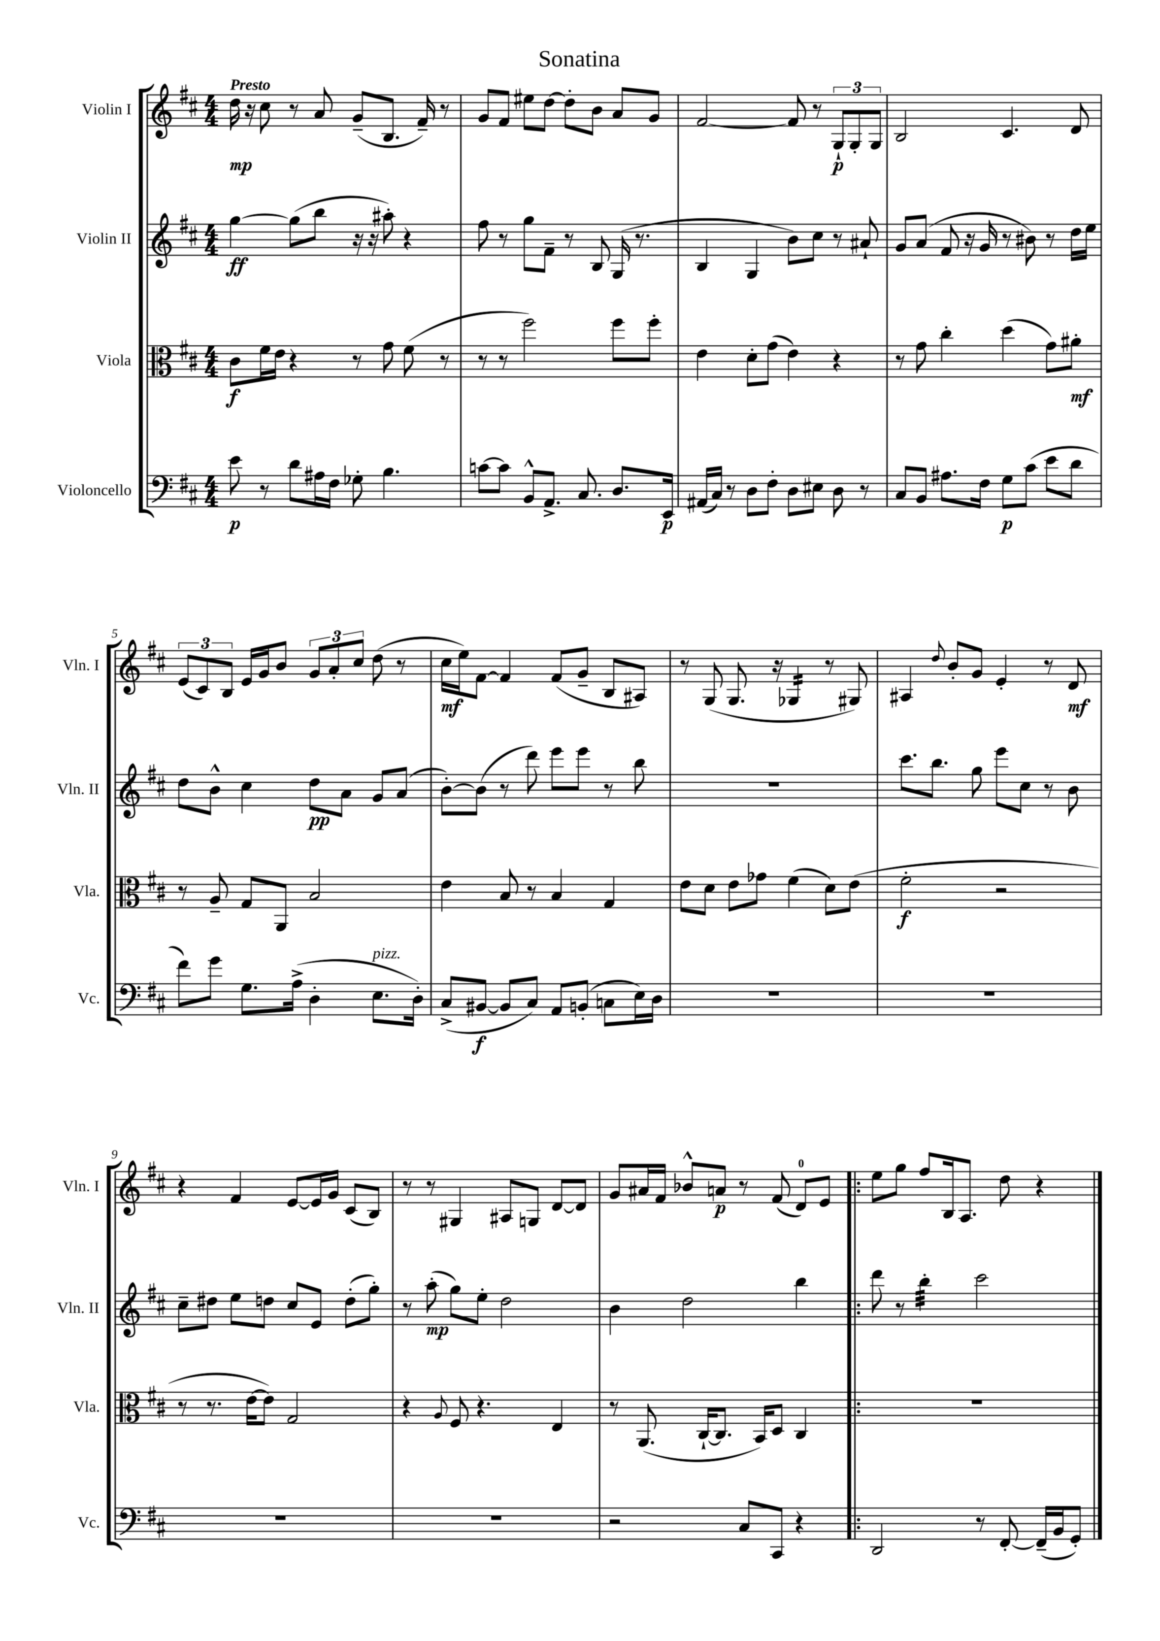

**kern	**kern	**kern	**kern
*staff4	*staff3	*staff2	*staff1
*clefF4	*clefC3	*clefG2	*clefG2
*k[f#c#]	*k[f#c#]	*k[f#c#]	*k[f#c#]
*M4/4	*M4/4	*M4/4	*M4/4
8e	8c#	[4gg	16dd
.	.	.	16r
8r	16f#	.	8cc#
.	16e	.	.
8d	4r	(8gg]	8r
16A#	.	8bb	8a
16F#	.	.	.
8G-'	8r	16r	(8g~
.	.	16r	.
4.B	8g	8aa#')	8.B
.	(8f#	4r	.
.	.	.	16f#~)
.	8r	.	8r
=	=	=	=
[8c	8r	8ff#	8g
8c]	8r	8r	8f#
8BB^^	2ff#)	8gg	8ee#
8.AA^	.	8f#~	[8dd
.	.	8r	8dd']
8.C#	.	.	.
.	.	8B	8b
8.D	8ff#	(16G	8a
.	.	8.r	.
.	8ff#'	.	8g
16EE	.	.	.
=	=	=	=
(16AA#	4e	4B	[2f#
16C#)	.	.	.
8r	.	.	.
8D	8d'	4G	.
8F#'	(8g	.	.
8D	4e)	8b)	8f#]
8E#	.	8cc#	8r
8D	4r	8r	12G`
.	.	.	12G'
8r	.	8a#`	.
.	.	.	12G
=	=	=	=
8C#	8r	8g	2B
8BB	8g	(8a	.
8.A#	4cc#'	8f#	.
.	.	16r	.
16F#	.	16g	.
8G	(4dd	8r	4.c#
(8c#	.	8b#)	.
8e	8g)	8r	.
8d	8a#'	16dd	8d
.	.	16ee	.
=	=	=	=
8f#)	8r	8dd	(12e
.	.	.	12c#)
8g	8A~	8b^^	.
.	.	.	12B
8.G	8G	4cc#	16e
.	.	.	16g
.	8AA	.	8b
(16A^	.	.	.
4D'	2B	8dd	12g
.	.	.	12a'
.	.	8a	.
.	.	.	12cc#
8.E	.	8g	(8dd
.	.	(8a	8r
16D')	.	.	.
=	=	=	=
(8C#^	4e	[8b')	16cc#
.	.	.	16ee)
[8BB#	.	(8b]	[8f#
8BB#]	8B	8r	4f#]
8C#)	8r	8ddd)	.
8AA	4B	8eee	(8f#
(8BB'	.	8eee	8g~
8C	4G	8r	8B
16E)	.	8bb	8A#)
16D	.	.	.
=	=	=	=
1r	8e	1r	8r
.	8d	.	(8G
.	8e	.	8.G
.	8g-	.	.
.	.	.	16r
.	(4f#	.	4G-
.	8d)	.	8r
.	(8e	.	8G#)
=	=	=	=
1r	2f#'	8.ccc#	4A#
.	.	8.bb	.
.	.	.	8qqdd
.	.	.	8b'
.	.	8gg	8g
.	2r	8eee	4e'
.	.	8cc#	.
.	.	8r	8r
.	.	8b	8d
=	=	=	=
1r	8r	8cc#~	4r
.	8.r	8dd#	.
.	.	8ee	4f#
.	[16e	.	.
.	8e])	8dd	.
.	2G	8cc#	[8e
.	.	8e	16e]
.	.	.	16g
.	.	(8dd'	(8c#
.	.	8gg')	8B)
=	=	=	=
1r	4r	8r	8r
.	.	(8aa'	8r
.	8qqA	.	.
.	8F#	8gg)	4G#
.	4.r	8ee'	.
.	.	2dd	8A#
.	.	.	8G
.	4E	.	[8d
.	.	.	8d]
=	=	=	=
2r	8r	4b	8g
.	(8.AA	.	16a#
.	.	.	16f#
.	.	2dd	8b-^^
.	[16C#`	.	.
.	8.C#]	.	8a
8C#	.	.	8r
.	16BB)	.	.
8CC#	8D	.	(8f#
4r	4C#	4bb	8d)
.	.	.	8e
=!|:	=!|:	=!|:	=!|:
2DD	1r	8ddd	8ee
.	.	8r	8gg
.	.	4bb'	8ff#
.	.	.	16B
.	.	.	8.A
8r	.	2ccc#	.
[8FF#'	.	.	8dd
(16FF#~]	.	.	4r
16BB	.	.	.
8GG')	.	.	.
==	==	==	==
*-	*-	*-	*-
